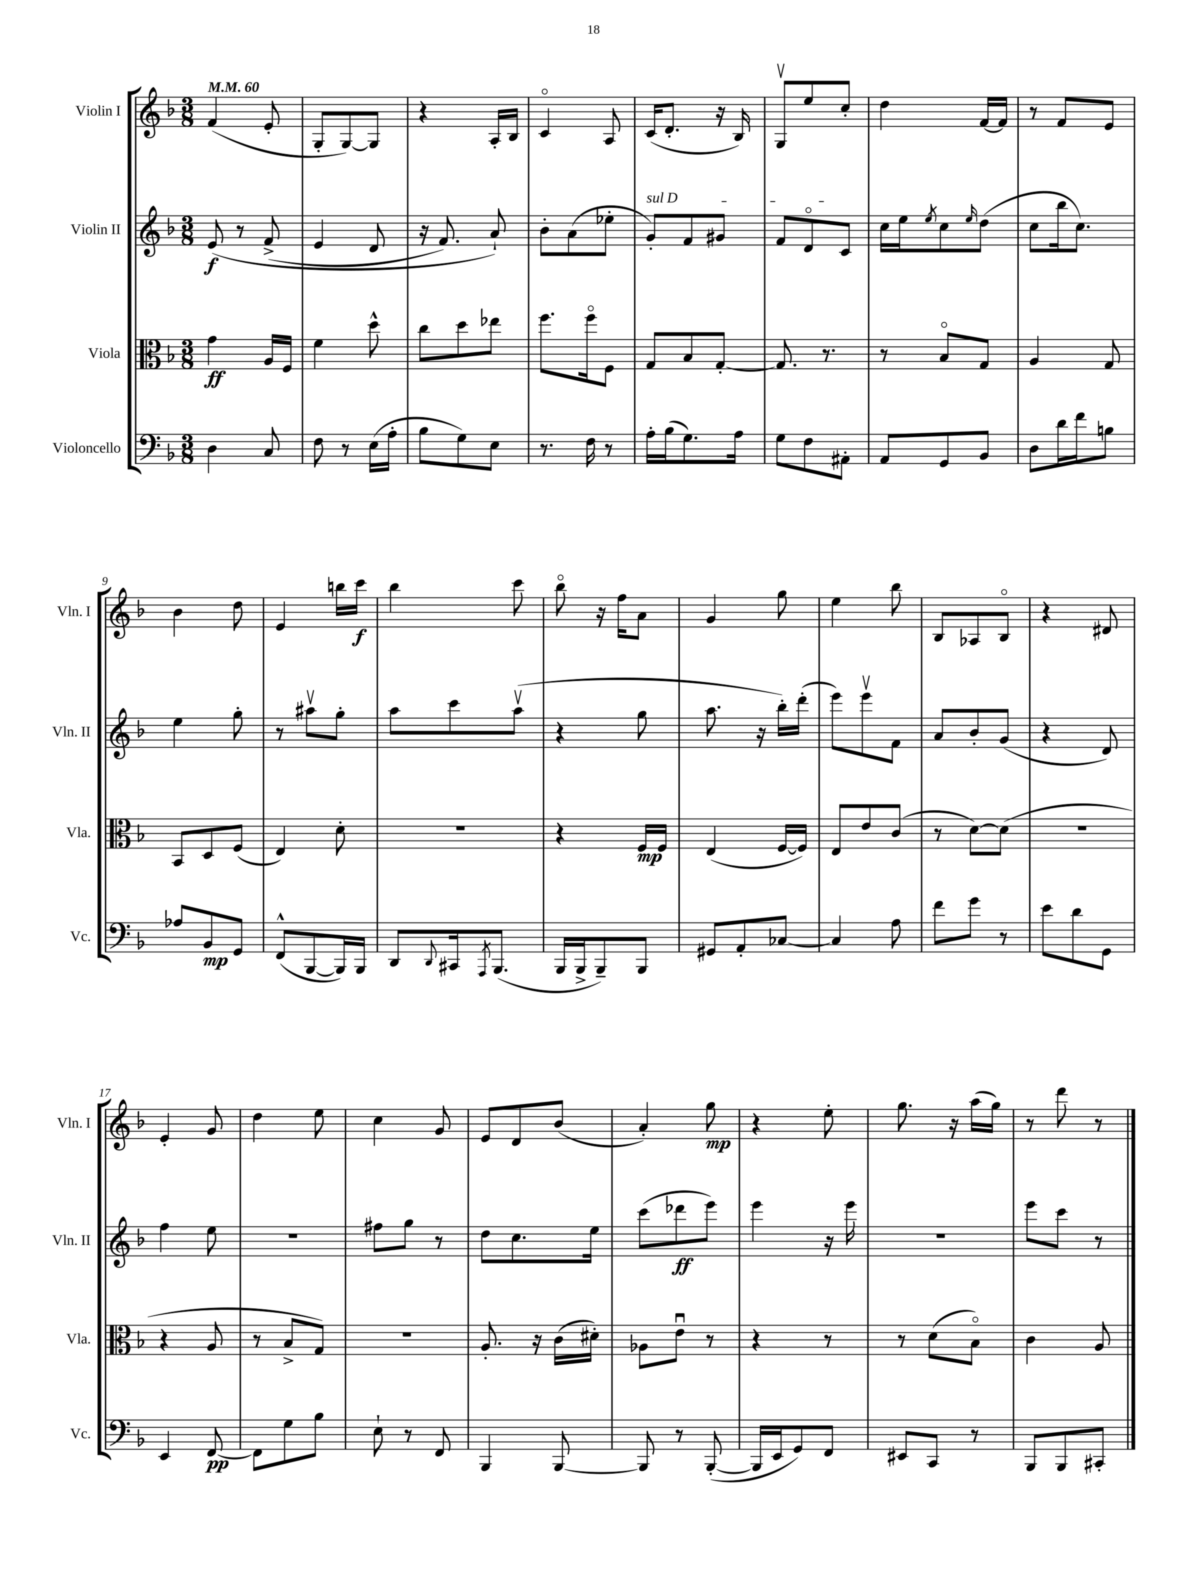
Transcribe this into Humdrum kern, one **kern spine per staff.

**kern	**kern	**kern	**kern
*staff4	*staff3	*staff2	*staff1
*clefF4	*clefC3	*clefG2	*clefG2
*k[b-]	*k[b-]	*k[b-]	*k[b-]
*M3/8	*M3/8	*M3/8	*M3/8
*MM60	*MM60	*MM60	*MM60
4D	4g	&(8e	(4f
.	.	8r	.
8C	16A	(8f^	8e'
.	16F	.	.
=	=	=	=
8F	4f	4e	8G'
8r	.	.	[8G)
(16E	8dd^^	8d	8G]
16A'	.	.	.
=	=	=	=
8B-	8cc	16r	4r
.	.	8.f)	.
8G)	8dd	.	.
8E	8ee-	8a`&)	16A'
.	.	.	16B-
=	=	=	=
8.r	8.ff	8b-'	4co
.	.	(8a	.
16F	16ffo	.	.
8r	8F	8ee-'	8A
=	=	=	=
16A'	8G	8g')	(16c
(16B-	.	.	8.d'
8.G)	8B-	8f	.
.	[8G'	8g#	16r
16A	.	.	16B-)
=	=	=	=
8G	8.G]	8f	8Gv
8F	.	8do	8ee
.	8.r	.	.
8AA#'	.	8c	8cc'
=	=	=	=
8AA	8r	16cc	4dd
.	.	16ee	.
.	.	8qee	.
8GG	8B-o	8cc	.
.	.	16qqee	.
8BB-	8G	(8dd	[16f
.	.	.	16f]
=	=	=	=
8D	4A	8cc	8r
16d	.	16bb-	8f
16f	.	8.cc)	.
8B	8G	.	8e
=	=	=	=
8A-	8BB-	4ee	4b-
8BB-	8D	.	.
8GG	(8F	8gg'	8dd
=	=	=	=
(8FF^^	4E)	8r	4e
[8BBB-	.	8aa#v	.
16BBB-])	8d'	8gg'	16bb
16BBB-	.	.	16ccc
=	=	=	=
8DD	4.r	8aa	4bb-
8qqDD	.	.	.
16CC#	.	8ccc	.
8qAAA	.	.	.
(8.BBB-	.	.	.
.	.	(8aav	8ccc
=	=	=	=
16BBB-	4r	4r	8bb-o
16BBB-^	.	.	.
8BBB-~)	.	.	16r
.	.	.	16ff
8BBB-	16F	8gg	8a
.	16F	.	.
=	=	=	=
8GG#	(4E	8.aa	4g
8AA'	.	.	.
.	.	16r	.
[8C-	[16F	16bb-')	8gg
.	16F])	(16ddd'	.
=	=	=	=
4C-]	8E	8eee)	4ee
.	8e	8eeev	.
8A	(8c	8f	8bb-
=	=	=	=
8f	8r	8a	8B-
8g	[8d)	8b-'	8A-
8r	(8d]	(8g	8B-o
=	=	=	=
8e	4.r	4r	4r
8d	.	.	.
8GG	.	8d)	8d#
=	=	=	=
4EE	4r	4ff	4e'
[8FF	8A	8ee	8g
=	=	=	=
8FF]	8r	4.r	4dd
8G	8B-^	.	.
8B-	8G)	.	8ee
=	=	=	=
8E`	4.r	8ff#	4cc
8r	.	8gg	.
8FF	.	8r	8g
=	=	=	=
4BBB-	8.A'	8dd	8e
.	.	8.cc	8d
.	16r	.	.
[8BBB-	(16c	.	(8b-
.	16d#')	16ee	.
=	=	=	=
8BBB-]	8A-	(8ccc	4a')
8r	8eu	8ddd-	.
([8BBB-'	8r	8eee)	8gg
=	=	=	=
16BBB-]	4r	4eee	4r
16EE	.	.	.
8GG)	.	.	.
8FF	8r	16r	8ee'
.	.	16eee	.
=	=	=	=
8EE#	8r	4.r	8.gg
8CC	(8d	.	.
.	.	.	16r
8r	8B-o)	.	(16aa
.	.	.	16gg)
=	=	=	=
8BBB-	4c	8eee	8r
8BBB-	.	8ccc	8ddd
8CC#'	8A	8r	8r
==	==	==	==
*-	*-	*-	*-
